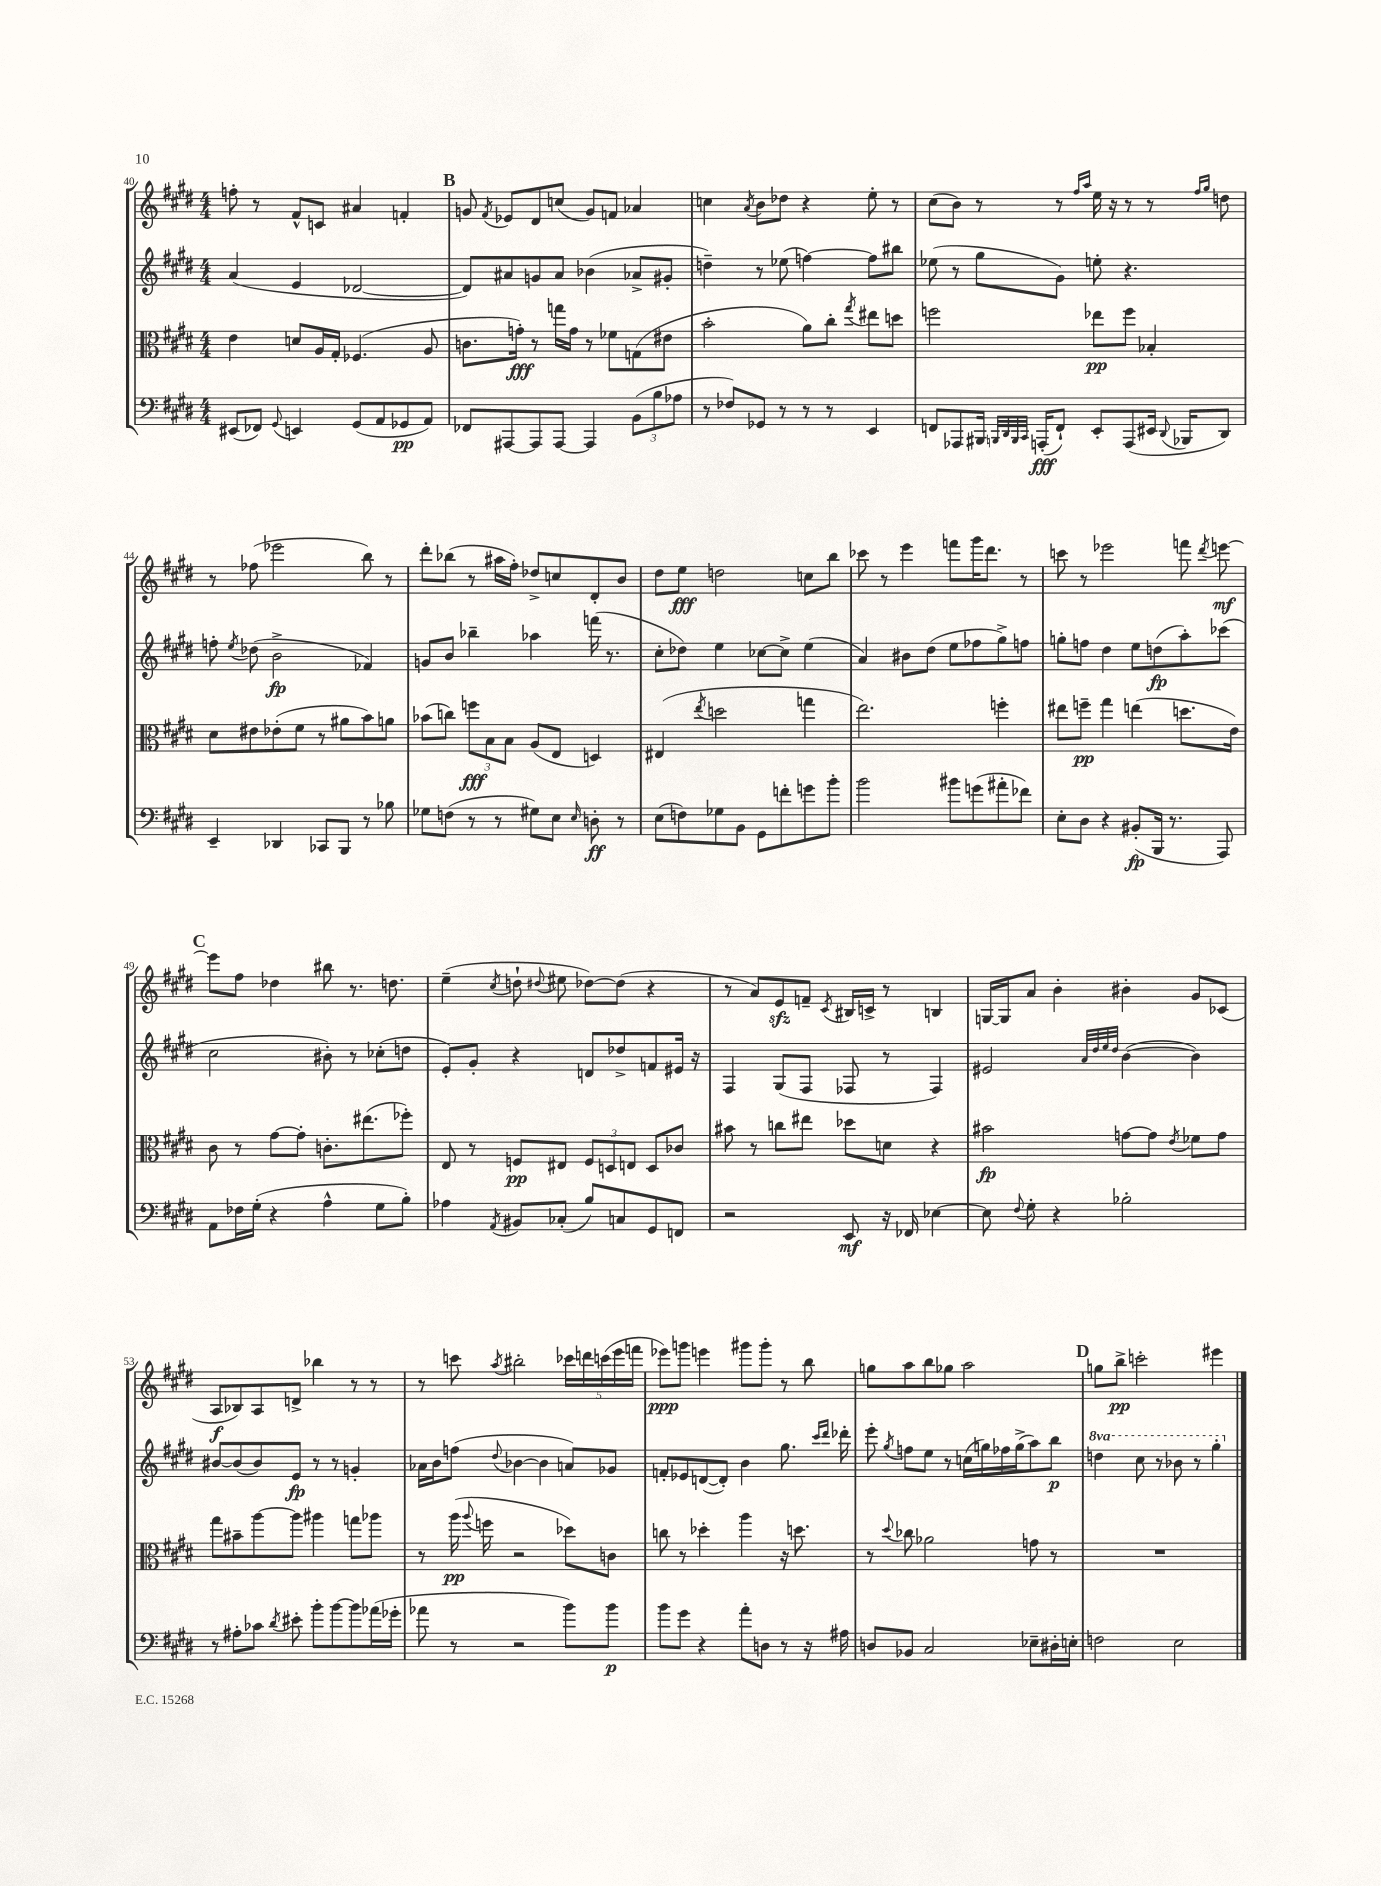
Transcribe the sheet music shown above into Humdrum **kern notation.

**kern	**kern	**kern	**kern
*staff4	*staff3	*staff2	*staff1
*clefF4	*clefC3	*clefG2	*clefG2
*k[f#c#g#d#]	*k[f#c#g#d#]	*k[f#c#g#d#]	*k[f#c#g#d#]
*M4/4	*M4/4	*M4/4	*M4/4
(8EE#	4e	(4a	8ff'
8FF-)	.	.	8r
8qqGG#	.	.	.
4EE	8d	4e	8f#^^
.	16A	.	8c
.	16G#'	.	.
(8GG#	(4.F-	[2d-	4a#
8AA	.	.	.
8GG-	.	.	4f'
8AA)	8A	.	.
=	=	=	=
8FF-	8.c	8d-])	8g
.	.	.	8qf#
[8AAA#	.	8a#	8e-
.	16g')	.	.
8AAA#]	8r	8g	8d#
[8AAA#	16gg	8a#	(8cc
.	16g	.	.
4AAA#]	8r	(4b-	8g)
.	8f-	.	8f
(12BB	(8G	8a-^	4a-
12B	.	.	.
.	8e#	8g#'	.
12A-	.	.	.
=	=	=	=
8r	2b'	4dd~)	4cc
8F-)	.	.	.
.	.	.	8qa
8GG-	.	8r	8b
8r	.	(8ee-	8dd-
8r	8a)	[4ff)	4r
8r	8cc#'	.	.
.	8qgg#	.	.
4EE	8ee#	8ff]	8ee'
.	8dd	8bb#	8r
=	=	=	=
8FF	2ff	(8ee-	(8cc#
8AAA-	.	8r	8b)
16BBB#	.	8gg#	8r
32qqBBB	.	.	.
32qqDD#	.	.	.
32qqBBB	.	.	.
32qqCC#	.	.	.
(16AAA'	.	.	.
8FF`)	.	8g#)	8r
.	.	.	16qqff#
.	.	.	16qqaa
8EE'	8ee-	8ee'	16ee
.	.	.	16r
(8AAA	8ff	4.r	8r
16EE#	4B-'	.	8r
8qqDD#	.	.	.
16BBB-	.	.	.
.	.	.	16qqff#
.	.	.	16qqgg#
8DD#)	.	.	8dd
=	=	=	=
4EE~	8d#	8ff'	8r
.	.	8qee	.
.	8e#	(8dd-	(8ff-
4DD-	(8e-'	2b^	2eee-
.	8f#	.	.
8CC-	8r	.	.
8BBB	8a#	.	.
8r	8b)	4f-)	8bb)
8B-	8a	.	8r
=	=	=	=
8G-	(8b-	8g	8ddd#'
(8F	8cc)	8b	(8bb-
8r	12ff	4bb-~	8r
.	12B	.	.
8r	.	.	16aa#
.	12B	.	.
.	.	.	16ff#')
8G#)	(8A	4aa-	8dd-^
8E	8E	.	8cc
16qqE	.	.	.
8D'	4D)	(16fff	8d#'
.	.	8.r	.
8r	.	.	8b
=	=	=	=
(8E	(4E#	8cc#'	8dd#
8F)	.	8dd-)	8ee
.	8qee	.	.
8G-	2dd	4ee	2dd
8BB	.	.	.
8GG#	.	[8cc-	.
8f'	.	8cc-^]	.
8g	4gg	(4ee	8cc
8b'	.	.	8bb
=	=	=	=
2b	2.ee)	4a)	8ccc-
.	.	.	8r
.	.	8b#	4eee
.	.	(8dd#	.
8b#	.	8ee	8fff
(8g	.	8ff-	16ggg#
.	.	.	8.ddd#
8a#'	4ff'	8gg#^)	.
8f-)	.	8ff	8r
=	=	=	=
8E'	8ee#	8gg'	8ccc
8D#	8ff~	8ff	8r
4r	4gg#	4dd#	2eee-
(8BB#'	(4ee	8ee	.
16BBB	.	(8dd	.
8.r	.	.	.
.	8.dd	8aa')	8fff
.	.	.	8qddd#
8AAA)	.	(8ccc-	[8eee
.	16e)	.	.
=	=	=	=
8AA	8c#	2cc#	8eee]
16F-	8r	.	8ff#
(16G#'	.	.	.
4r	[8g#	.	4dd-
.	8g#']	.	.
4A^^	8.c'	8b#')	8bb#
.	.	8r	8.r
.	(8.ee#	.	.
8G#	.	(8cc-'	.
.	.	.	8.dd
8B')	8ff-')	8dd	.
=	=	=	=
4A-	8E	8e')	(4ee~
.	8r	8g#'	.
8qAA	.	.	8qcc#
8BB#	8F	4r	8dd`
.	.	.	8qqdd#
(8C-'	8E#	.	8ee#
8B)	12F	8d	[8dd-)
.	12D	.	.
8C	.	8dd-^	(8dd-]
.	12E	.	.
8GG#	8D	8f	4r
8FF	8c-	16e#	.
.	.	16r	.
=	=	=	=
2r	8b#	4F#	8r
.	8r	.	8a)
.	8cc	(8G#	8e
.	8ee#	8F#	8f~
.	.	.	8qc#
8EE	8dd-	8F-	16B#
.	.	.	16c^
16r	8d	8r	8r
16FF-	.	.	.
[4E-	4r	4F-)	4B
=	=	=	=
8E-]	2b#	2e#	[16G
.	.	.	16G]
8qqF#	.	.	.
8G#'	.	.	8a
4r	.	.	4b'
.	.	32qqa	.
.	.	32qqdd#	.
.	.	32qqee	.
.	.	32qqdd#	.
2B-'	[8g	([4b	4b#'
.	8g]	.	.
.	8qe	.	.
.	8f-	4b])	8g#
.	8g	.	(8c-
=	=	=	=
8r	8gg#	[8b#	8A
8A#'	8b#~	(8b#]	8B-)
8c-	[8aa	8b#)	8A
8qd#	.	.	.
8e#'	8aa]	8e	8d^
8b'	4aa#	8r	4bb-
[8b	.	8r	.
8b]	8gg	4g'	8r
(16a-	8aa-	.	8r
16g-'	.	.	.
=	=	=	=
8a-	8r	16a-	8r
.	.	16b	.
8r	(16aa	(8ff	8ccc
.	8qqaa	.	.
.	16ff	.	.
.	.	8qqdd#	8qaa
2r	2r	[4b-	2bb#'
.	.	4b-]	.
8b)	8dd-)	8a)	20ccc-
.	.	.	20ddd
.	.	.	(20ccc
8b	8c	8g-	.
.	.	.	20eee
.	.	.	20fff
=	=	=	=
8b	8cc	8f'	8eee-)
8g#	8r	8e-	8ggg
4r	4dd-'	([8d	4eee
.	.	8d'])	.
8a'	4aa	4b	8ggg#
8D	.	.	8ggg#'
8r	16r	8.gg#	8r
.	8.dd	.	.
16r	.	.	8bb
.	.	16qqccc#	.
.	.	16qqddd#	.
16A#	.	16ddd-'	.
=	=	=	=
8D	8r	8eee'	8gg
.	8qqdd#	8qgg#	.
8BB-	8cc-	8ff	8aa
2C#	2a-	8ee	8bb
.	.	8r	8gg-
.	.	(16cc	2aa
.	.	16gg)	.
.	.	16ff-	.
.	.	(16gg^	.
8E-~	8g	8aa)	.
16D#'	8r	8bb	.
16E'	.	.	.
=	=	=	=
2F	1r	4ddd	8gg
.	.	.	8bb^
.	.	8ccc#	2ccc'
.	.	8r	.
2E	.	8bb-	.
.	.	8r	.
.	.	4ggg#'	4eee#
==	==	==	==
*-	*-	*-	*-
